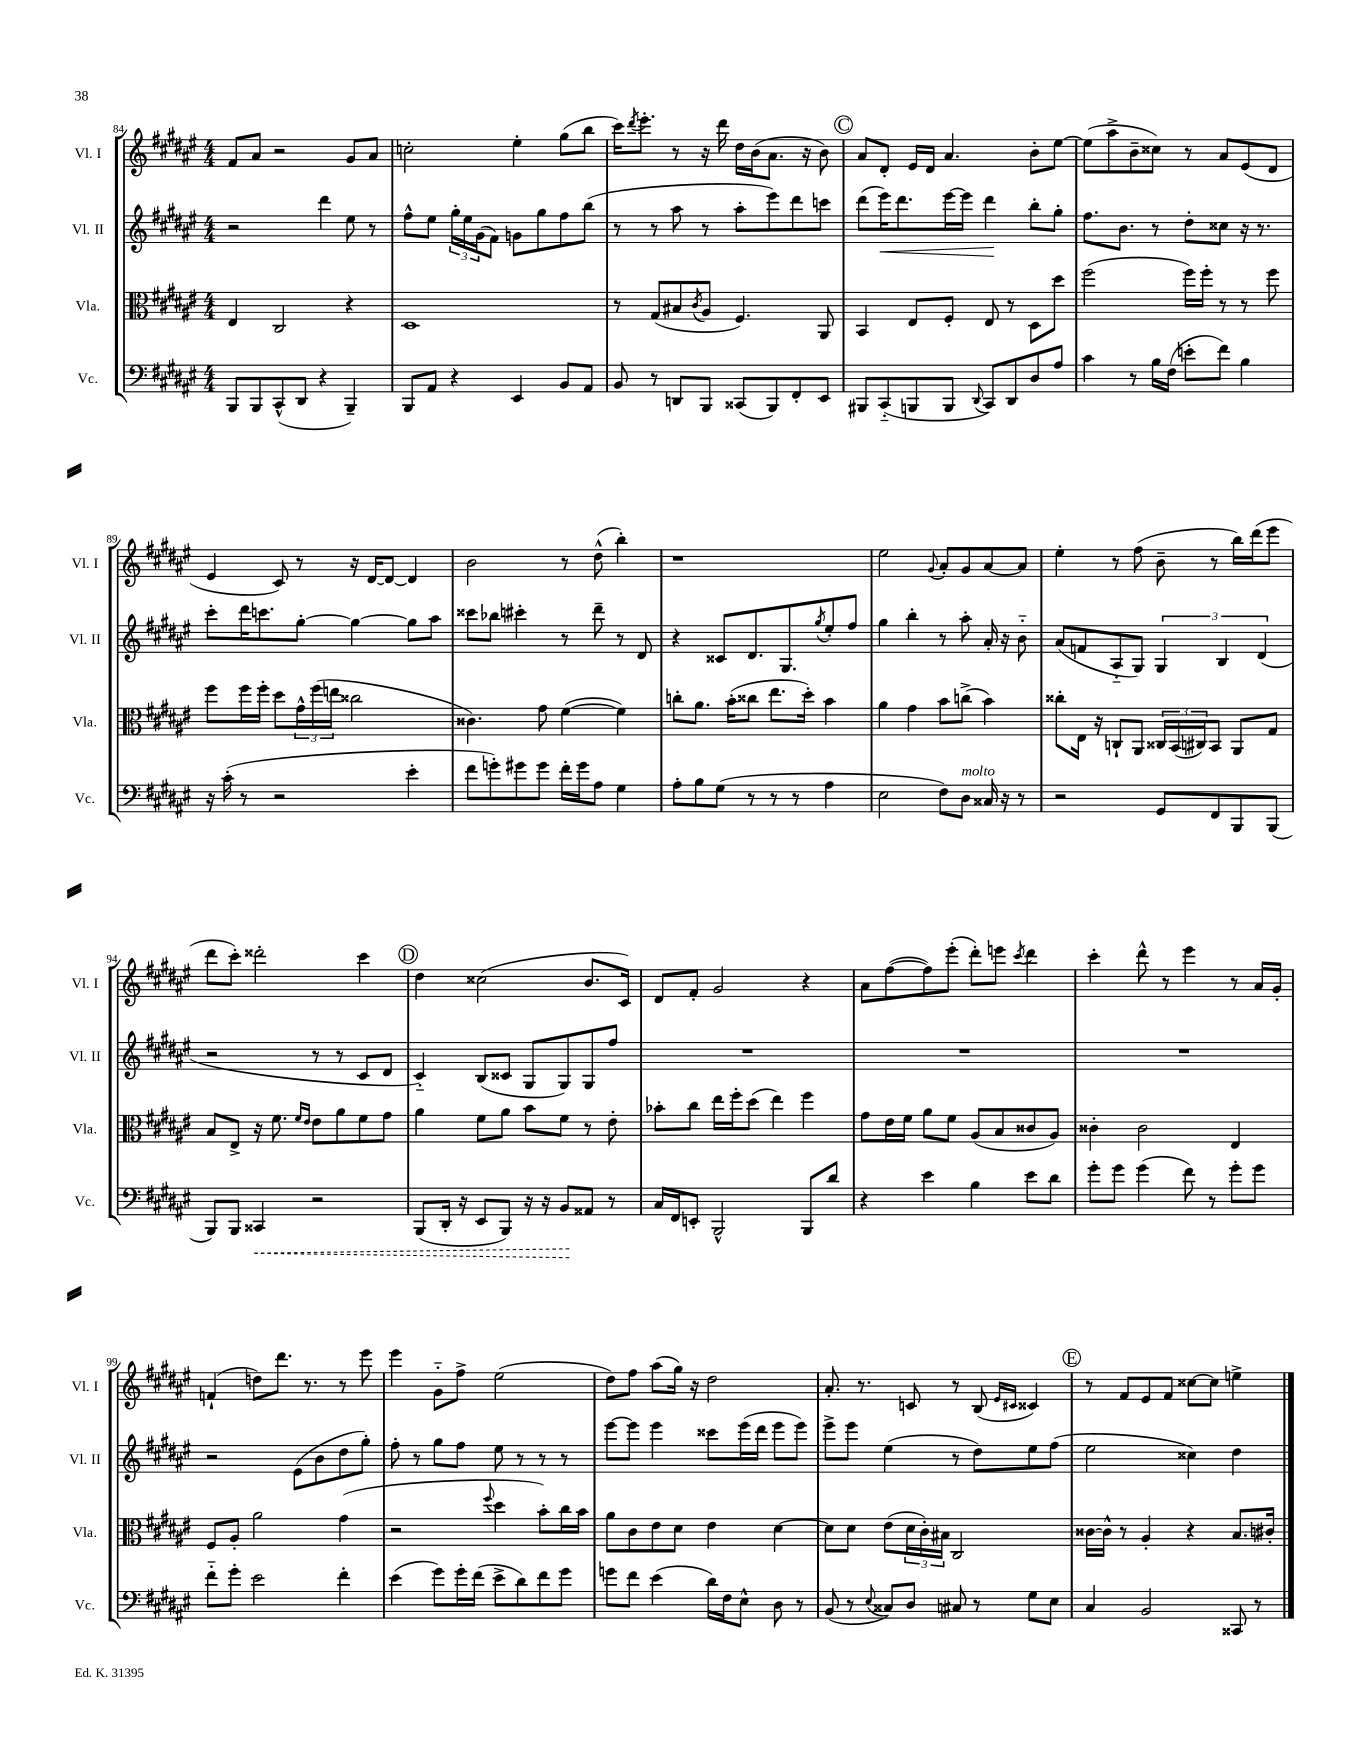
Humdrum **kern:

**kern	**kern	**kern	**kern
*staff4	*staff3	*staff2	*staff1
*clefF4	*clefC3	*clefG2	*clefG2
*k[f#c#g#d#a#e#]	*k[f#c#g#d#a#e#]	*k[f#c#g#d#a#e#]	*k[f#c#g#d#a#e#]
*M4/4	*M4/4	*M4/4	*M4/4
8BBB	4E#	2r	8f#
8BBB	.	.	8a#
(8CC#^^	2C#	.	2r
8DD#	.	.	.
4r	.	4ddd#	.
4BBB~)	4r	8ee#	8g#
.	.	8r	8a#
=	=	=	=
8BBB	1D#	8ff#^^	2cc'
8AA#	.	8ee#	.
4r	.	24gg#'	.
.	.	24ee#	.
.	.	(24g#	.
.	.	8f#)	.
4EE#	.	8g	4ee#'
.	.	8gg#	.
8BB	.	8ff#	(8gg#
8AA#	.	(8bb	8bb
=	=	=	=
8BB	8r	8r	16ccc#)
.	.	.	8qddd#
.	.	.	8.eee#'
8r	(8G#	8r	.
8DD	8B#	8aa#	8r
.	8qc#	.	.
8BBB	8A#	8r	16r
.	.	.	16ddd#
(8CC##	4.F#)	8aa#'	16dd#
.	.	.	(16b
8BBB)	.	8eee#)	8.a#
8FF#'	.	8ddd#	.
.	.	.	16r
8EE#	8AA#	8ccc	8b)
=	=	=	=
8BBB#	4BB	(8ddd#	8a#
(8CC#'~	.	16eee#)	8d#'
.	.	8.ddd#	.
8BBB	8E#	.	16e#
.	.	.	16d#
8BBB	8F#'	[16eee#	4.a#
.	.	16eee#]	.
8qqDD#	.	.	.
8CC#)	8E#	4ddd#	.
8DD#	8r	.	.
8D#	8D#	8bb'	8b'
8A#	8dd#	8gg#'	[8ee#
=	=	=	=
4c#	(2ff#	8.ff#	(8ee#]
.	.	.	8aa#^
.	.	8.b	.
8r	.	.	8b~
16B	.	8r	8cc##)
(16F#	.	.	.
8e'	16ff#)	8dd#'	8r
.	16ff#'	.	.
8f#)	8r	8cc##	8a#
4B	8r	16r	(8e#
.	.	8.r	.
.	8ff#	.	8d#
=	=	=	=
16r	8ff#	8ccc#'	4e#
(16c#'	.	.	.
8r	16ff#	16ddd#	.
.	16ff#'	8.ccc	.
2r	8dd#	.	8c#)
.	24g#^^	[8gg#'	8r
.	(24ff#	.	.
.	24ee	.	.
.	2cc##	4gg#_	16r
.	.	.	[16d#
.	.	.	8d#_
4e#'	.	8gg#]	4d#]
.	.	8aa#	.
=	=	=	=
8f#	4.c##)	8ccc##	2b
8g')	.	8bb-	.
8g#	.	4ccc#'	.
8g#	8g#	.	.
16f#'	([4f#	8r	8r
16g#	.	.	.
8A#	.	8ddd#~	(8dd#^^
4G#	4f#])	8r	4bb')
.	.	8d#	.
=	=	=	=
8A#'	8cc'	4r	1r
8B	8.a#	.	.
(8G#	.	8c##	.
.	(16b'	.	.
8r	8cc##	8.d#	.
8r	8.ee#	.	.
.	.	8.G#	.
8r	.	.	.
.	16dd#')	.	.
.	.	8qgg#	.
4A#	4b	8ee#'	.
.	.	8ff#	.
=	=	=	=
2E#	4a#	4gg#	2ee#
.	4g#	4bb'	.
.	.	.	8qqg#
8F#)	8b	8r	8a#'
8D#	(8cc^	8aa#'	8g#
16C##	4b)	16a#'	[8a#
16r	.	16r	.
8r	.	8b'~	8a#]
=	=	=	=
2r	8cc##'	(8a#	4ee#'
.	16E#	8f	.
.	16r	.	.
.	8C`	8A#'~	8r
.	8AA#	8G#)	(8ff#
8GG#	24C##	6G#	8b~
.	(24BB	.	.
.	24C#)	.	.
8FF#	8BB	.	8r
.	.	6B	.
8BBB	8AA#	.	16bb)
.	.	.	(16ddd#
.	.	(6d#	.
(8BBB	8G#	.	8eee#
=	=	=	=
8BBB)	8B	2r	8ddd#
8BBB	8E#^	.	8ccc#')
4CC##	16r	.	2ddd##'
.	8.f#	.	.
.	16qqf#	.	.
.	16qqe#	.	.
2r	8e#	8r	.
.	8a#	8r	.
.	8f#	8c#	4ccc#
.	8g#	8d#	.
=	=	=	=
(8BBB	4a#	4c#'~)	4dd#
16DD#'	.	.	.
16r	.	.	.
8EE#	8f#	(8B	(2cc##
8BBB)	8a#	8c##	.
16r	8b	8G#	.
16r	.	.	.
8BB	8f#	8G#)	.
8AA##	8r	8G#	8.b
8r	8e#'	8ff#	.
.	.	.	16c#)
=	=	=	=
16C#	8b-'	1r	8d#
16FF#	.	.	.
8EE'	8cc#	.	8f#'
2BBB^^	16ee#	.	2g#
.	16ff#'	.	.
.	(8dd#	.	.
.	4ee#)	.	.
8BBB	4ff#	.	4r
8d#	.	.	.
=	=	=	=
4r	8g#	1r	8a#
.	16e#	.	([8ff#
.	16f#	.	.
4e#	8a#	.	8ff#])
.	8f#	.	(8eee#'
4B	(8A#	.	8ddd#')
.	8B	.	8eee
.	.	.	8qccc#
8e#	8c##	.	4ddd#
8d#	8A#)	.	.
=	=	=	=
8g#'	4c##'	1r	4ccc#'
8g#	.	.	.
(4g#	2c##	.	8ddd#^^
.	.	.	8r
8f#)	.	.	4eee#
8r	.	.	.
8g#'	4E#	.	8r
8g#	.	.	16a#
.	.	.	16g#'
=	=	=	=
8f#'~	8F#	2r	(4f`
8g#'	8A#'	.	.
2e#	2a#	.	8dd)
.	.	.	8.ddd#
.	.	(8e#	.
.	.	.	8.r
.	.	8b	.
4f#'	(4g#	8dd#	8r
.	.	8gg#')	8eee#
=	=	=	=
(4e#	2r	8ff#'	4eee#
.	.	8r	.
8g#)	.	8gg#	8g#'~
16g#'	.	8ff#	8ff#^
(16f#	.	.	.
.	8qqff#	.	.
8e#^	4dd#	8ee#	(2ee#
8d#)	.	8r	.
8f#	8b')	8r	.
8g#	16cc#	8r	.
.	16b	.	.
=	=	=	=
8g	8a#	[8eee#	8dd#)
8f#	8c#	8eee#]	8ff#
(4e#	8e#	4eee#	(8aa#
.	8d#	.	16gg#)
.	.	.	16r
16d#)	4e#	8ccc##	2dd#
16F#	.	.	.
8E#^^	.	(16eee#	.
.	.	16ddd#	.
8D#	[4d#	8eee#	.
8r	.	8eee#)	.
=	=	=	=
(8BB	8d#]	8eee#^	8.a#'
8r	8d#	8eee#	.
.	.	.	8.r
8qqE#	.	.	.
8C##)	(8e#	(4ee#	.
8D#	24d#	.	8c
.	24c#')	.	.
.	24B#	.	.
8C#	2C#	8r	8r
8r	.	8dd#)	(8B
.	.	.	16qqe#
.	.	.	16qqc#
8G#	.	8ee#	4c##)
8E#	.	(8ff#	.
=	=	=	=
4C#	[16c##	2ee#	8r
.	16c##^^]	.	.
.	8r	.	8f#
2BB	4A#'	.	8e#
.	.	.	8f#
.	4r	4cc##)	[8cc##
.	.	.	8cc##]
8CC##	8.B	4dd#	4ee^
8r	.	.	.
.	16c#'	.	.
==	==	==	==
*-	*-	*-	*-
